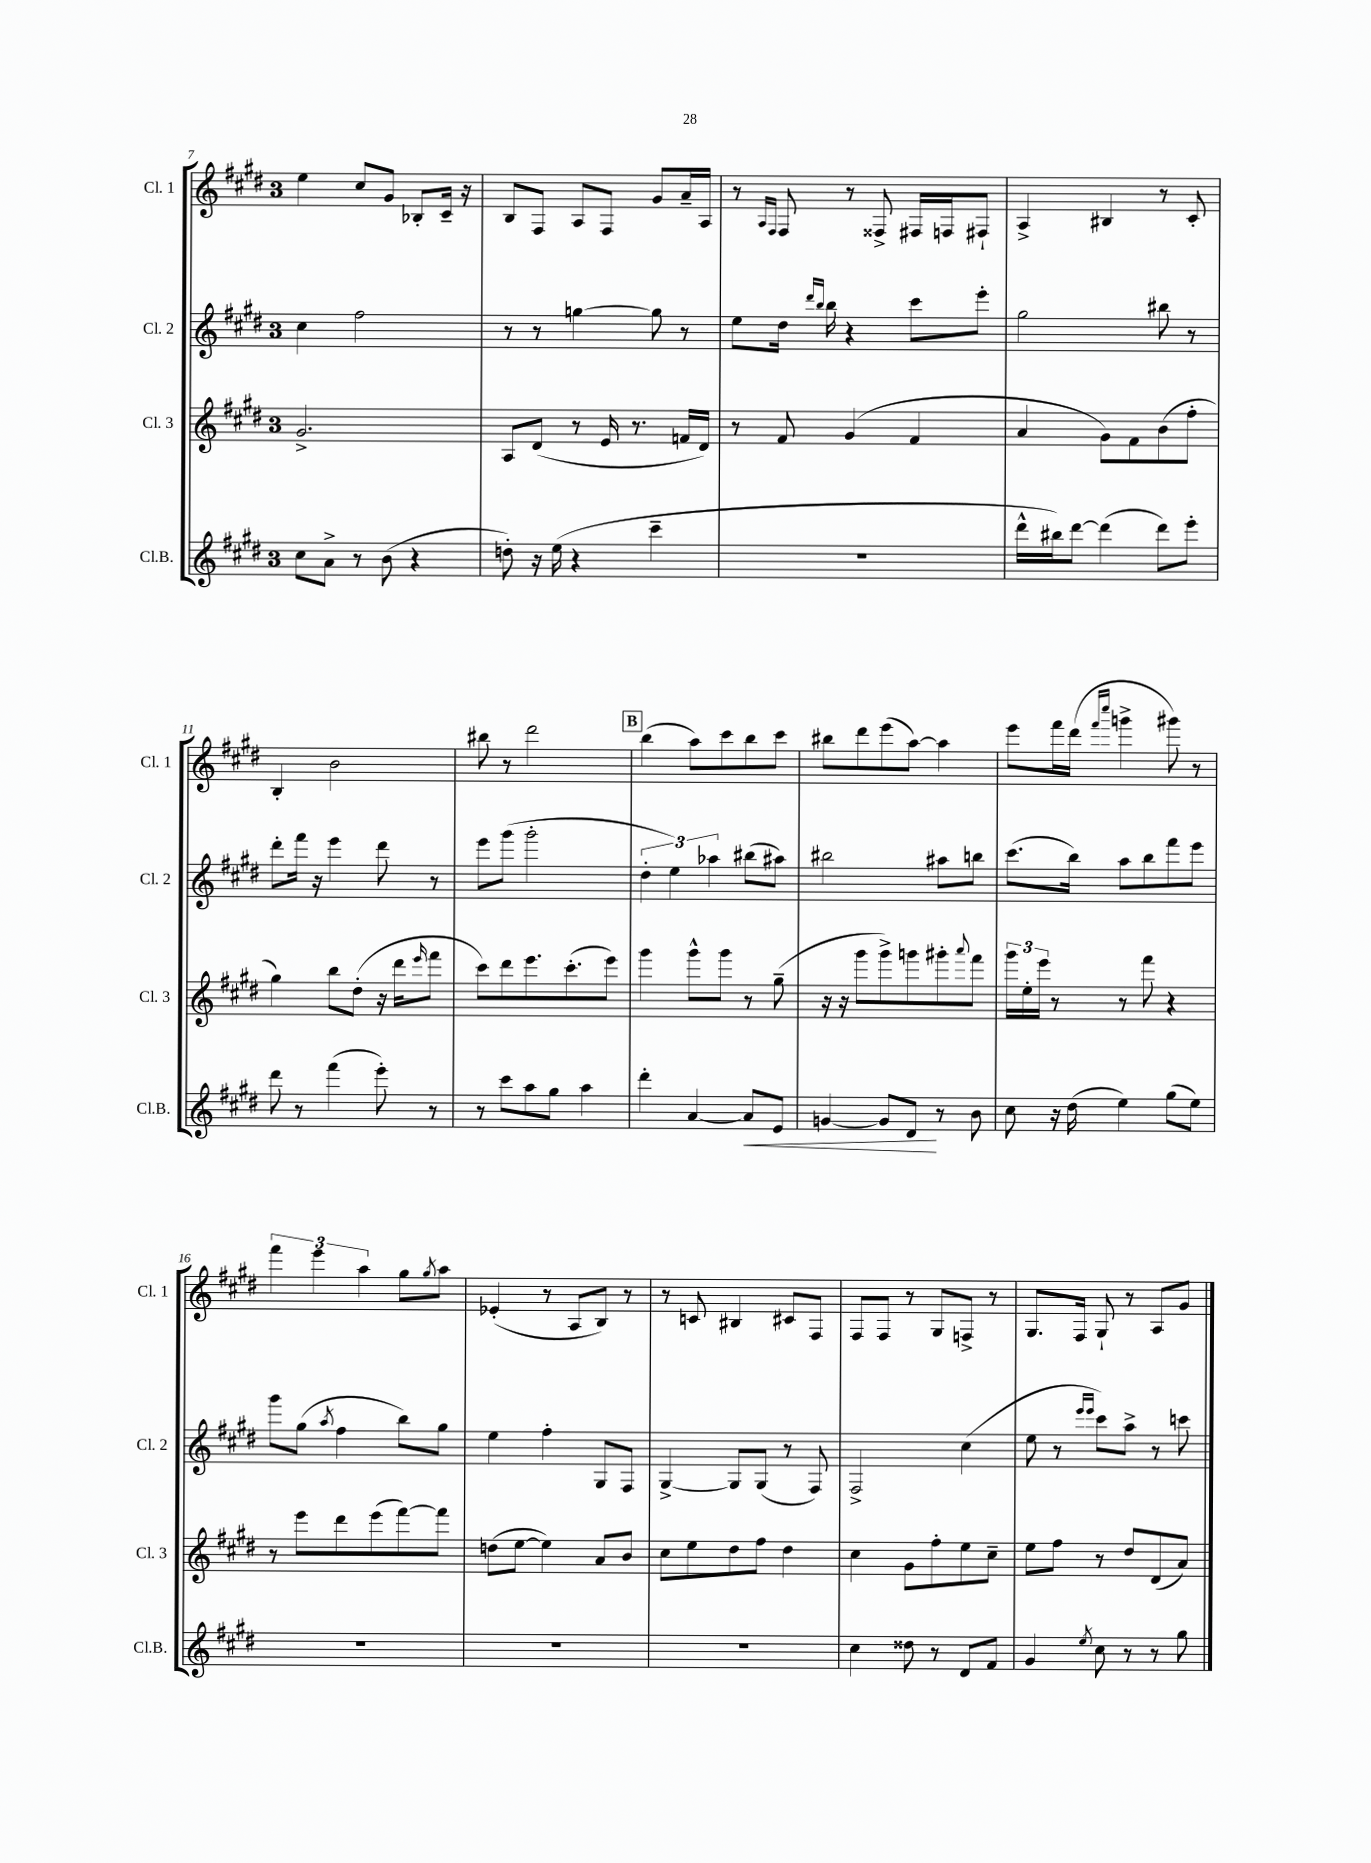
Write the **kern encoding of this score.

**kern	**dynam	**kern	**kern	**kern
*part4	*part4	*part3	*part2	*part1
*staff4	*staff4	*staff3	*staff2	*staff1
*I"Cl.B.	*	*I"Cl. 3	*I"Cl. 2	*I"Cl. 1
*I'Cl.B.	*	*I'Cl. 3	*I'Cl. 2	*I'Cl. 1
*clefG2	*	*clefG2	*clefG2	*clefG2
*k[f#c#g#d#]	*	*k[f#c#g#d#]	*k[f#c#g#d#]	*k[f#c#g#d#]
*M3/4	*	*M3/4	*M3/4	*M3/4
=7	=7	=7	=7	=7
8cc#\L	.	2.g#^/	4cc#\	4ee\
8a^\J	.	.	.	.
8r	.	.	2ff#\	8cc#/L
(8b\	.	.	.	8g#/J
4r	.	.	.	8B-X'/L
.	.	.	.	16c#~/Jk
.	.	.	.	16r
=8	=8	=8	=8	=8
8ddn'\)	.	8A/L	8r	8B/L
16r	.	(8d#/J	8r	8F#/J
(16ee\	.	.	.	.
4r	.	8r	[4ggn\	8A/L
.	.	16e/	.	8F#/J
.	.	8.r	.	.
4ccc#~\	.	.	8gg\]	8g#/L
.	.	16fn/LL	8r	16a~/L
.	.	16d#/JJ)	.	16A/JJ
=9	=9	=9	=9	=9
2.r	.	8r	8ee\L	8r
.	.	.	.	16qqA/LL
.	.	.	.	16qqF#/JJ
.	.	8f#/	16dd#\Jk	8F#/
.	.	.	16qqddd#/LL	.
.	.	.	16qqbb/JJ	.
.	.	.	16bb\	.
.	.	(4g#/	4r	8r
.	.	.	.	8F##X^/
.	.	4f#/	8ccc#\L	16F#X/LL
.	.	.	.	16Fn/J
.	.	.	8eee'\J	8F#X`/J
=10	=10	=10	=10	=10
16ddd#^^\LL	.	4a/	2gg#\	4A^/
16bb#X\J)	.	.	.	.
[8ddd#\J	.	.	.	.
(4ddd#\]	.	8g#\L)	.	4B#X/
.	.	8f#\	.	.
8ddd#\L)	.	(8b\	8bb#X\	8r
8eee'\J	.	8ff#'\J	8r	8c#'/
!!LO:LB:g=z
=11	=11	=11	=11	=11
8ddd#\	.	4gg#\)	8ddd#'\L	4B'/
8r	.	.	16fff#\Jk	.
.	.	.	16r	.
(4fff#\	.	8bb\L	4eee\	2b\
.	.	(8dd#'\J	.	.
8eee'\)	.	16r	8ddd#\	.
.	.	16ddd#\KL	.	.
.	.	16qqeee/	.	.
8r	.	8fff#\J	8r	.
=12	=12	=12	=12	=12
8r	.	8ccc#\L)	8eee\L	8bb#X\
8ccc#\L	.	8ddd#\	(8ggg#\J	8r
8aa\	.	8.eee\	2ggg#'\	2ddd#\
8gg#\J	.	.	.	.
.	.	(8.ccc#'\	.	.
4aa\	.	.	.	.
.	.	8eee\J)	.	.
!!LO:REH:place=s1:t=B
=13	=13	=13	=13	=13
4ddd#'\	.	4ggg#\	6dd#'\	(4bb\
.	.	.	6ee\)	.
[4a/	.	8ggg#^^\L	.	8aa\L)
.	.	.	6aa-X\	.
.	.	8ggg#\J	.	8ccc#\
!	!LO:HP:b	!	!	!
8a/L]	<	8r	(8bb#X\L	8bb\
8e/J	.	(8gg#~\	8aa#X\J)	8ccc#\J
=14	=14	=14	=14	=14
[4gn/	.	16r	2bb#X\	8bb#X\L
.	.	16r	.	.
.	.	8ggg#\L	.	8ddd#\
8g/L]	.	8ggg#^\)	.	(8eee\
8d#/J	.	8gggn\	.	[8aa\J)
8r	[	8ggg#X'\	8aa#X\L	4aa\]
.	.	8qqaaa/	.	.
8b\	.	8fff#\J	8bbn\J	.
=15	=15	=15	=15	=15
8cc#\	.	24ggg#\LL	(8.ccc#\L	8eee\L
.	.	24ee'\	.	.
.	.	24eee\JJ	.	.
16r	.	8r	.	16fff#\L
(16dd#\	.	.	16bb\Jk)	(16ddd#\JJ
.	.	.	.	16qqfff#/LL
.	.	.	.	16qqcccc#/JJ
4ee\)	.	8r	8aa\L	4gggn^\
.	.	8fff#\	8bb\	.
(8gg#\L	.	4r	8fff#\	8ggg#X\)
8ee\J)	.	.	8eee\J	8r
!!LO:LB:g=z
=16	=16	=16	=16	=16
2.r	.	8r	8ggg#\L	6fff#\
.	.	8eee\L	(8gg#\J	.
.	.	.	.	6eee\
.	.	.	8qaa/	.
.	.	8ddd#\	4ff#\	.
.	.	.	.	6aa\
.	.	(8eee\	.	.
.	.	[8fff#\)	8bb\L)	8gg#\L
.	.	.	.	8qgg#/
.	.	8fff#\J]	8gg#\J	8aa\J
=17	=17	=17	=17	=17
2.r	.	(8ddn\L	4ee\	(4e-X'/
.	.	[8ee\J	.	.
.	.	4ee\])	4ff#'\	8r
.	.	.	.	8A/L
.	.	8a/L	8G#/L	8B/J)
.	.	8b/J	8F#/J	8r
=18	=18	=18	=18	=18
2.r	.	8cc#\L	[4G#^/	8r
.	.	8ee\	.	8cn/
.	.	8dd#\	8G#/L]	4B#X/
.	.	8ff#\J	(8G#/J	.
.	.	4dd#\	8r	8c#X/L
.	.	.	8F#/)	8F#/J
=19	=19	=19	=19	=19
4cc#\	.	4cc#\	2F#^/	8F#/L
.	.	.	.	8F#/J
8dd##X\	.	8g#\L	.	8r
8r	.	8ff#'\	.	8G#/L
8d#/L	.	8ee\	(4cc#\	8Fn^/J
8f#/J	.	8cc#~\J	.	8r
=20	=20	=20	=20	=20
4g#/	.	8ee\L	8ee\	8.G#/L
.	.	8ff#\J	8r	.
.	.	.	.	16F#/Jk
.	.	.	16qqeee/LL	.
8qee/	.	.	16qqeee/JJ	.
8cc#\	.	8r	8ccc#\L)	8G#`/
8r	.	8dd#/L	8aa^\J	8r
8r	.	(8d#/	8r	8A/L
8gg#\	.	8a/J)	8cccn\	8g#/J
==	==	==	==	==
*-	*-	*-	*-	*-
